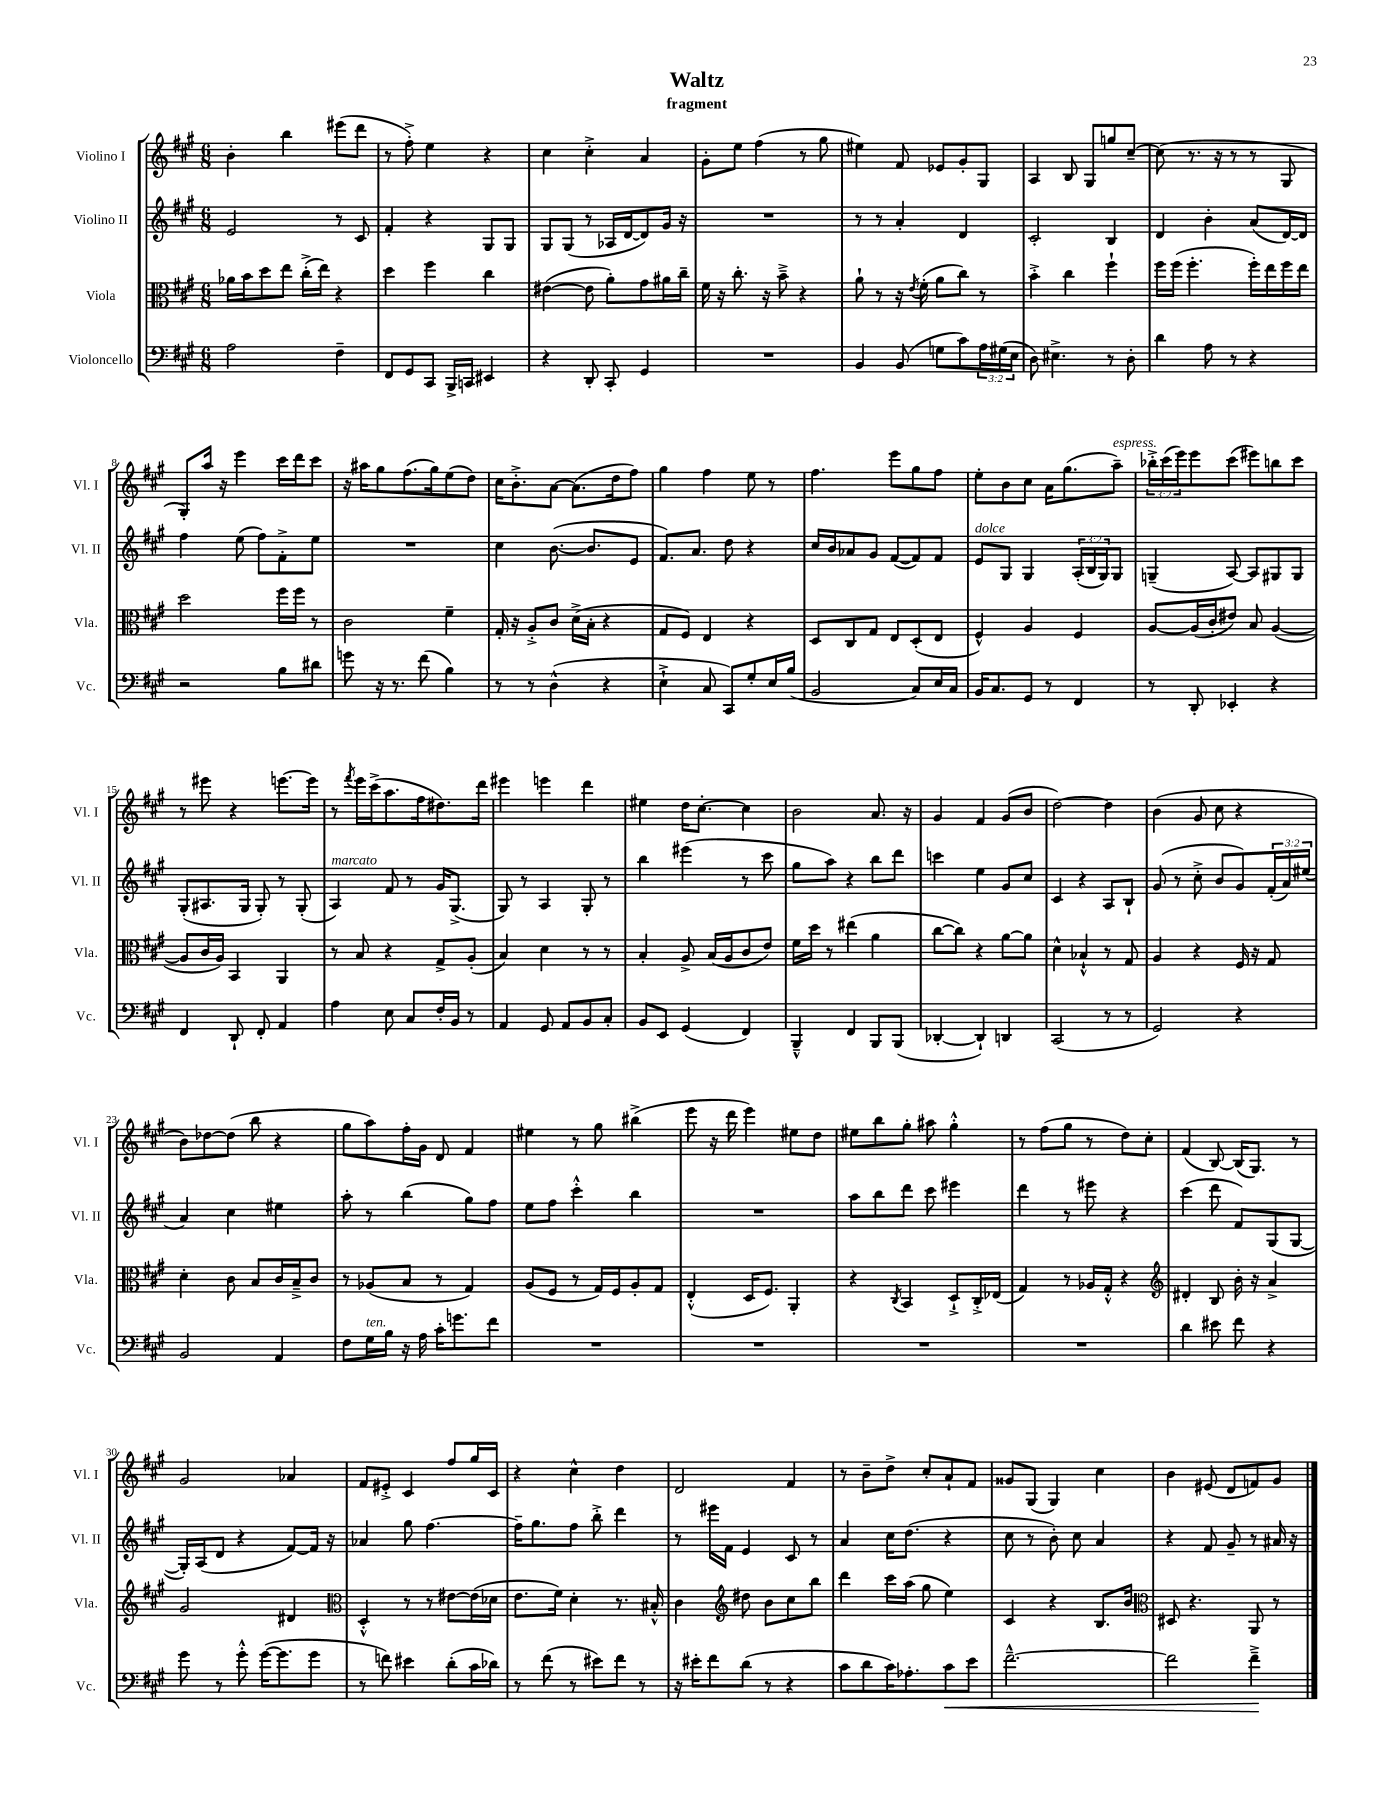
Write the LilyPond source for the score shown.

\header { title = "Waltz" subtitle = "fragment" }
<<
\new StaffGroup <<
\new Staff = "s0" \with { instrumentName = "Violino I" shortInstrumentName = "Vl. I" } {
    \clef treble \key a \major \numericTimeSignature \time 6/8 \override Staff.TupletNumber.text = #tuplet-number::calc-fraction-text
    b'4-. b''4 eis'''8( d'''8 |
    r8 fis''8-.->) e''4 r4 |
    cis''4 cis''4-.-> a'4 |
    gis'8-. e''8 fis''4( r8 gis''8 |
    eis''4) fis'8 ees'8 gis'8-. gis8 |
    a4 b8 gis8 g''8 cis''8~-- |
    cis''8( r8. r16 r8 r8 gis8 |
    gis8-.) a''16 r16 e'''4 cis'''16 d'''16 cis'''8 |
    r16 ais''16 gis''8 fis''8.( gis''16) e''8( d''8) |
    cis''16 b'8.-.-> a'8~ a'8.( d''16 fis''8) |
    gis''4 fis''4 e''8 r8 |
    fis''4. e'''8 gis''8 fis''8 |
    e''8-. b'8 cis''8 a'16 gis''8.( a''8--^\markup { \italic "espress." }) |
    \tuplet 3/2 { bes''16-.-> cis'''16( e'''16) } e'''8 cis'''8( eis'''8) b''8 cis'''8 |
    r8 eis'''8 r4 e'''8.~ e'''16 |
    r8 \acciaccatura { fis'''8 } e'''16 cis'''16->( a''8. fis''16 dis''8.) d'''16 |
    eis'''4 e'''4 d'''4 |
    eis''4 d''16 cis''8.~-. cis''4 |
    b'2 a'8. r16 |
    gis'4 fis'4 gis'8( b'8 |
    d''2~) d''4 |
    b'4( gis'8 cis''8 r4 |
    b'8) des''8~ des''8( b''8 r4 |
    gis''8 a''8) fis''16-. gis'16 d'8 fis'4 |
    eis''4 r8 gis''8 bis''4->( |
    e'''8 r16 d'''16 e'''4) eis''8 d''8 |
    eis''8 b''8 gis''8-. ais''8 gis''4-.-^ |
    r8 fis''8( gis''8 r8 d''8) cis''8-. |
    fis'4( b8~) b16( gis8.) r8 |
    gis'2 aes'4 |
    fis'8 eis'8-.-> cis'4 fis''8 gis''16 cis'16 |
    r4 cis''4-^ d''4 |
    d'2 fis'4 |
    r8 b'8-- d''8-> cis''8-. a'8-! fis'8 |
    gisis'8 gis8( gis4) cis''4 |
    b'4 eis'8( d'8 f'8) gis'8 \bar "|." |
}
\new Staff = "s1" \with { instrumentName = "Violino II" shortInstrumentName = "Vl. II" } {
    \clef treble \key a \major \numericTimeSignature \time 6/8 \override Staff.TupletNumber.text = #tuplet-number::calc-fraction-text
    e'2 r8 cis'8 |
    fis'4-. r4 gis8 gis8 |
    gis8 gis8( r8 aes16 d'16~ d'8) gis'16 r16 |
    R2. |
    r8 r8 a'4-. d'4 |
    cis'2-. b4 |
    d'4 b'4-. a'8( d'16~) d'16 |
    fis''4 e''8( fis''8) fis'8-.-> e''8 |
    R2. |
    cis''4 b'8.~( b'8. e'8 |
    fis'8.) a'8. d''8 r4 |
    cis''16 b'16 aes'8 gis'8 fis'8~( fis'8) fis'8 |
    e'8^\markup { \italic "dolce" } gis8 gis4 \tuplet 3/2 { a16-.( b16 gis16) } gis8 |
    g4--( a8~) a8 gis8 gis8 |
    gis8-.( ais8. gis16 gis8-.) r8 gis8-.( |
    a4^\markup { \italic "marcato" }) fis'8 r8 gis'16 gis8.->( |
    gis8) r8 a4 gis8-. r8 |
    b''4 eis'''4( r8 cis'''8 |
    gis''8 a''8) r4 b''8 d'''8 |
    c'''4 e''4 gis'8 cis''8 |
    cis'4 r4 a8 b8-! |
    gis'8( r8 cis''8-.-> b'8 gis'8) \tuplet 3/2 { fis'16-.( a'16) eis''16( } |
    a'4) cis''4 eis''4 |
    a''8-. r8 b''4( gis''8) fis''8 |
    e''8 fis''8 cis'''4-.-^ b''4 |
    R2. |
    a''8 b''8 d'''8 cis'''8 eis'''4 |
    d'''4 r8 eis'''8 r4 |
    cis'''4( d'''8 fis'8) gis8( gis8~ |
    gis16-.) a16( d'8 r4 fis'8~) fis'16 r16 |
    aes'4 gis''8 fis''4.~ |
    fis''16-- gis''8. fis''8 b''8-.-> d'''4 |
    r8 eis'''16 fis'16 e'4 cis'8 r8 |
    a'4 cis''16 d''8.( r4 |
    cis''8 r8 b'8-.) cis''8 a'4 |
    r4 fis'8 gis'8-- r8 ais'16 r16 \bar "|." |
}
\new Staff = "s2" \with { instrumentName = "Viola" shortInstrumentName = "Vla." } {
    \clef alto \key a \major \numericTimeSignature \time 6/8
    aes'16 b'16 d''8 e''8 cis''16-.->( e''16) r4 |
    d''4 fis''4 cis''4 |
    eis'4~( eis'8 a'8-.) gis'8 ais'16 cis''16-- |
    fis'16 r16 cis''8.-. r16 b'8---> r4 |
    a'8-! r8 r16 \acciaccatura { e'8 } fis'16-.( a'8 cis''8) r8 |
    b'4-.-> cis''4 fis''4-! |
    fis''16 fis''16( fis''4.-. fis''16-.) e''16 fis''16 e''16 |
    d''2 fis''16 fis''16 r8 |
    cis'2 fis'4-- |
    gis16-. r16 a8-.-> cis'8 d'16->( b16-. r4 |
    gis8 fis8) e4 r4 |
    d8 cis8 gis8 e8 d8-.( e8 |
    fis4-^) a4 fis4 |
    a8~ a16( cis'16-. eis'8) b8 a4~( |
    a8 cis'16 a16) b,4 a,4 |
    r8 b8 r4 gis8-> a8-.( |
    b4) d'4 r8 r8 |
    b4-. a8-> b16( a16 cis'8 e'8) |
    fis'16 d''16 r8 eis''4( a'4 |
    cis''8~ cis''8) r4 a'8~ a'8 |
    d'4-^ bes4-!-^ r8 gis8 |
    a4 r4 fis16 r16 gis8 |
    d'4-. cis'8 b8 cis'16 b16---> cis'8 |
    r8 aes8( b8 r8 gis4) |
    a8( fis8 r8 gis16) fis16 a8-. gis8 |
    e4-.-^( d16 fis8.) a,4-. |
    r4 \acciaccatura { cis8 } b,4 d8-!-> cis16-.-> ees16( |
    gis4) r8 aes16 gis16-.-^ r4 |
    \clef treble dis'4-. b8 b'16-. r16 a'4-> |
    gis'2 dis'4 |
    \clef alto d4-.-^ r8 r8 eis'8~ eis'16( des'16 |
    e'8. fis'16) d'4-. r8. bis16-.-^ |
    cis'4 \clef treble dis''8 b'8 cis''8 b''8 |
    d'''4 cis'''16 a''16( gis''8 e''4) |
    cis'4 r4 b8. b'16 |
    \clef alto dis8 r4. a,8 r8 \bar "|." |
}
\new Staff = "s3" \with { instrumentName = "Violoncello" shortInstrumentName = "Vc." } {
    \clef bass \key a \major \numericTimeSignature \time 6/8 \override Staff.TupletNumber.text = #tuplet-number::calc-fraction-text
    a2 fis4-- |
    fis,8 gis,8 cis,8 b,,16-> c,16 eis,4 |
    r4 d,8-. cis,8-. gis,4 |
    R2. |
    b,4 b,8( g8 cis'8) \tuplet 3/2 { a16 gis16( e16 } |
    d8) eis4.-> r8 d8-. |
    d'4 a8 r8 r4 |
    r2 b8 dis'8 |
    g'8 r16 r8. fis'8( b4) |
    r8 r8 d4-^( r4 |
    e4-!-> cis8 cis,8) gis8-. e16 b16( |
    b,2 cis8) e16 cis16 |
    b,16 cis8. gis,8 r8 fis,4 |
    r8 d,8-. ees,4-. r4 |
    fis,4 d,8-! fis,8-. a,4 |
    a4 e8 cis8 fis16-. b,16 r8 |
    a,4 gis,8 a,8 b,8 cis8-. |
    b,8 e,8 gis,4( fis,4) |
    b,,4---^ fis,4 b,,8 b,,8( |
    des,4~-. des,4-!) d,4 |
    cis,2( r8 r8 |
    gis,2) r4 |
    b,2 a,4 |
    fis8 gis16^\markup { \italic "ten." } b16 r16 a16 cis'16-. g'8. fis'8 |
    R2. |
    R2. |
    R2. |
    R2. |
    d'4 eis'8 fis'8 r4 |
    gis'8 r8 gis'8-.-^ gis'16~( gis'8. gis'8 |
    r8 f'8) eis'4 d'8-.( cis'16 des'16) |
    r8 fis'8( r8 eis'8) fis'8 r8 |
    r16 eis'16-. fis'8 d'8( r8 r4 |
    cis'8 d'8 cis'16) aes8.-. cis'8\< e'8 |
    fis'2.~---^ |
    fis'2 fis'4--->\! \bar "|." |
}
>>
>>
